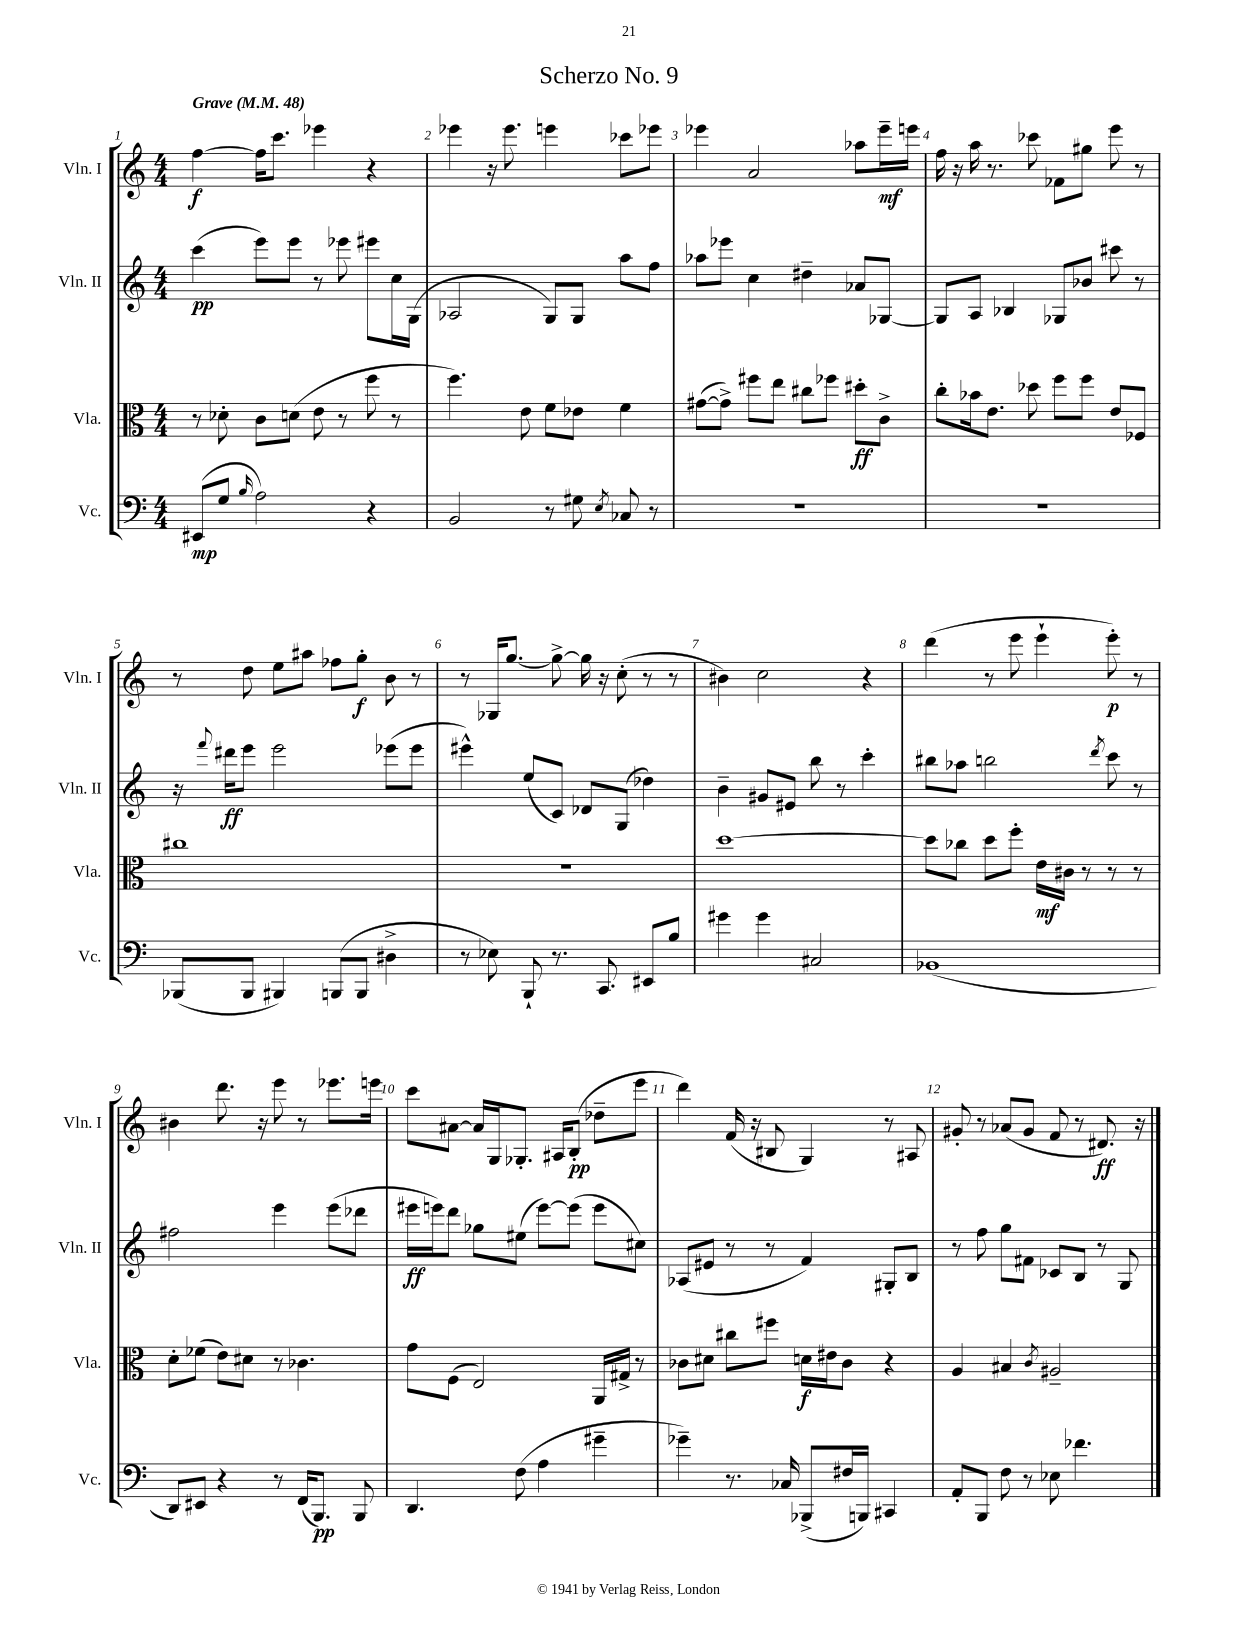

**kern	**dynam	**kern	**dynam	**kern	**dynam	**kern	**dynam
*part4	*part4	*part3	*part3	*part2	*part2	*part1	*part1
*staff4	*staff4	*staff3	*staff3	*staff2	*staff2	*staff1	*staff1
*I"Vc.	*	*I"Vla.	*	*I"Vln. II	*	*I"Vln. I	*
*I'Vc.	*	*I'Vla.	*	*I'Vln. II	*	*I'Vln. I	*
*clefF4	*	*clefC3	*	*clefG2	*	*clefG2	*
*k[]	*	*k[]	*	*k[]	*	*k[]	*
*M4/4	*	*M4/4	*	*M4/4	*	*M4/4	*
*MM48	*	*MM48	*	*MM48	*	*MM48	*
=1	=1	=1	=1	=1	=1	=1	=1
!	!	!	!	!	!	!LO:TX:a:B:t=Grave	!
(8EE#X/L	mp	8r	.	(4ccc\	pp	[4ff\	f
8G/J	.	8d-X'\	.	.	.	.	.
16qqB/	.	.	.	.	.	.	.
2A\)	.	8c\L	.	8eee\L)	.	16ff\KL]	.
.	.	.	.	.	.	8.ccc\J	.
.	.	(8dn\J	.	8eee\J	.	.	.
.	.	8e\	.	8r	.	4eee-X\	.
.	.	8r	.	8eee-X\	.	.	.
4r	.	8ff\	.	8eee#X\L	.	4r	.
.	.	8r	.	16cc\L	.	.	.
.	.	.	.	(16G\JJ	.	.	.
=2	=2	=2	=2	=2	=2	=2	=2
2BB/	.	4.ff\)	.	2A-X/	.	4eee-X\	.
.	.	.	.	.	.	16r	.
.	.	.	.	.	.	8.eee-\	.
.	.	8e\	.	.	.	.	.
8r	.	8f\L	.	8G/L)	.	4eeen\	.
8G#X\	.	8e-X\J	.	8G/J	.	.	.
8qE/	.	.	.	.	.	.	.
8C-X/	.	4f\	.	8aa\L	.	8ccc-X\L	.
8r	.	.	.	8ff\J	.	8eee-X\J	.
=3	=3	=3	=3	=3	=3	=3	=3
1r	.	([8g#X\L	.	8aa-X\L	.	4eee-X\	.
.	.	8g#^\J])	.	8eee-X\J	.	.	.
.	.	8ff#X\L	.	4cc\	.	2a/	.
.	.	8ee\J	.	.	.	.	.
.	.	8cc#X\L	.	4dd#X~\	.	.	.
.	.	8ff-X\J	.	.	.	.	.
.	.	8dd#X'\L	ff	8a-X/L	.	8aa-X\L	.
.	.	8c^\J	.	[8G-X/J	.	16eee-~\L	mf
.	.	.	.	.	.	16eeen\JJ	.
=4	=4	=4	=4	=4	=4	=4	=4
1r	.	8cc'\L	.	8G-/L]	.	16ff\	.
.	.	.	.	.	.	16r	.
.	.	16b-X\k	.	8A/J	.	16aa\	.
.	.	8.e\J	.	.	.	8.r	.
.	.	.	.	4B-X/	.	.	.
.	.	8dd-X\	.	.	.	8ccc-X\	.
.	.	8ff\L	.	8G-X/L	.	8f-X\L	.
.	.	8ff\J	.	8b-X/J	.	8gg#X\J	.
.	.	8e/L	.	8ccc#X\	.	8eee\	.
.	.	8F-X/J	.	8r	.	8r	.
!!LO:LB:g=z
=5	=5	=5	=5	=5	=5	=5	=5
(8BBB-X/L	.	1cc#X	.	16r	.	8r	.
.	.	.	.	8qqfff/	.	.	.
.	.	.	.	16ddd#X\KL	ff	.	.
8BBB-/J	.	.	.	8eee\J	.	8dd\	.
4BBB#X/)	.	.	.	2eee\	.	8ee\L	.
.	.	.	.	.	.	8aa#X\J	.
(8BBBn/L	.	.	.	.	.	8ff-X\L	.
8BBB/J	.	.	.	.	.	8gg'\J	f
4D#X^\	.	.	.	(8eee-X\L	.	8b\	.
.	.	.	.	8eee-\J	.	8r	.
=6	=6	=6	=6	=6	=6	=6	=6
8r	.	1r	.	4eee#X^^\)	.	8r	.
8E-X\)	.	.	.	.	.	16G-X/KL	.
.	.	.	.	.	.	[8.gg/J	.
8BBB`/	.	.	.	(8ee/L	.	.	.
8.r	.	.	.	8c/J)	.	8gg^\_	.
.	.	.	.	8d-X/L	.	16gg\]	.
8.CC/	.	.	.	.	.	16r	.
.	.	.	.	(8G/J	.	(8cc'\	.
8EE#X/L	.	.	.	4dd-X\)	.	8r	.
8B/J	.	.	.	.	.	8r	.
=7	=7	=7	=7	=7	=7	=7	=7
4g#X\	.	[1dd	.	4b~\	.	4b#X\)	.
4g#\	.	.	.	8g#X/L	.	2cc\	.
.	.	.	.	8e#X/J	.	.	.
2C#X/	.	.	.	8bb\	.	.	.
.	.	.	.	8r	.	.	.
.	.	.	.	4ccc'\	.	4r	.
=8	=8	=8	=8	=8	=8	=8	=8
(1BB-X	.	8dd\L]	.	8bb#X\L	.	(4ddd\	.
.	.	8cc-X\J	.	8aa-X\J	.	.	.
.	.	8dd\L	.	2bbn\	.	8r	.
.	.	8ff'\J	.	.	.	8eee\	.
.	.	16e\LL	mf	.	.	4eee`\	.
.	.	16c#X\JJ	.	.	.	.	.
.	.	8r	.	.	.	.	.
.	.	.	.	8qddd/	.	.	.
.	.	8r	.	8ccc\	.	8eee'\)	p
.	.	8r	.	8r	.	8r	.
!!LO:LB:g=z
=9	=9	=9	=9	=9	=9	=9	=9
8DD/L)	.	8d'\L	.	2ff#X\	.	4b#X\	.
8EE#X/J	.	(8f-X\J	.	.	.	.	.
4r	.	8e\L)	.	.	.	8.ddd\	.
.	.	8d#X\J	.	.	.	.	.
.	.	.	.	.	.	16r	.
8r	.	8r	.	4eee\	.	8eee\	.
(16FF/KL	.	4.c-X\	.	.	.	8r	.
8.BBB/J)	pp	.	.	.	.	.	.
.	.	.	.	(8eee\L	.	8.eee-X\L	.
8BBB/	.	.	.	8ddd-X\J	.	.	.
.	.	.	.	.	.	16eeen\Jk	.
=10	=10	=10	=10	=10	=10	=10	=10
4.DD/	.	8g\L	.	16eee#X\LL	ff	8ccc\L	.
.	.	.	.	16eeen\J)	.	.	.
.	.	(8F\J	.	8ddd\J	.	[8a#X\J	.
.	.	2E/)	.	8gg-X\L	.	16a#/LL]	.
.	.	.	.	.	.	16G/J	.
(8F\	.	.	.	(8ee#X\J	.	8.G-X'/J	.
4A\	.	.	.	[8eee\L)	.	.	.
.	.	.	.	.	.	16A#X/KL	.
.	.	.	.	(8eee\J]	.	(8B'/J	pp
4g#X~\	.	16AA/LL	.	8eee\L	.	8dd-X~\L	.
.	.	16G#X^/JJ	.	.	.	.	.
.	.	8r	.	8cc#X\J)	.	8eee\J	.
=11	=11	=11	=11	=11	=11	=11	=11
4g-X~\)	.	8c-X\L	.	(8A-X/L	.	4ddd\)	.
.	.	8d#X\J	.	8e#X/J	.	.	.
8.r	.	8cc#X\L	.	8r	.	(16f/	.
.	.	.	.	.	.	16r	.
.	.	8ff#X\J	.	8r	.	8B#X/	.
16C-X/	.	.	.	.	.	.	.
(8BBB-X^/L	.	16dn\LL	f	4f/)	.	4G/)	.
.	.	16e#X\J	.	.	.	.	.
16F#X/L	.	8c-\J	.	.	.	.	.
16BBBn/JJ)	.	.	.	.	.	.	.
4CC#X/	.	4r	.	8G#X'/L	.	8r	.
.	.	.	.	8B/J	.	8A#X/	.
=12	=12	=12	=12	=12	=12	=12	=12
8AA'/L	.	4A/	.	8r	.	8g#X'/	.
8BBB/J	.	.	.	8ff\	.	8r	.
8F\	.	4B#X/	.	8gg\L	.	(8a-X/L	.
8r	.	.	.	8f#X\J	.	8g#/J	.
.	.	8qc/	.	.	.	.	.
8E-X\	.	2A#X~/	.	8c-X/L	.	8f/	.
4.f-X\	.	.	.	8B/J	.	8r	.
.	.	.	.	8r	.	8.d#X/)	ff
.	.	.	.	8G/	.	.	.
.	.	.	.	.	.	16r	.
==	==	==	==	==	==	==	==
*-	*-	*-	*-	*-	*-	*-	*-
